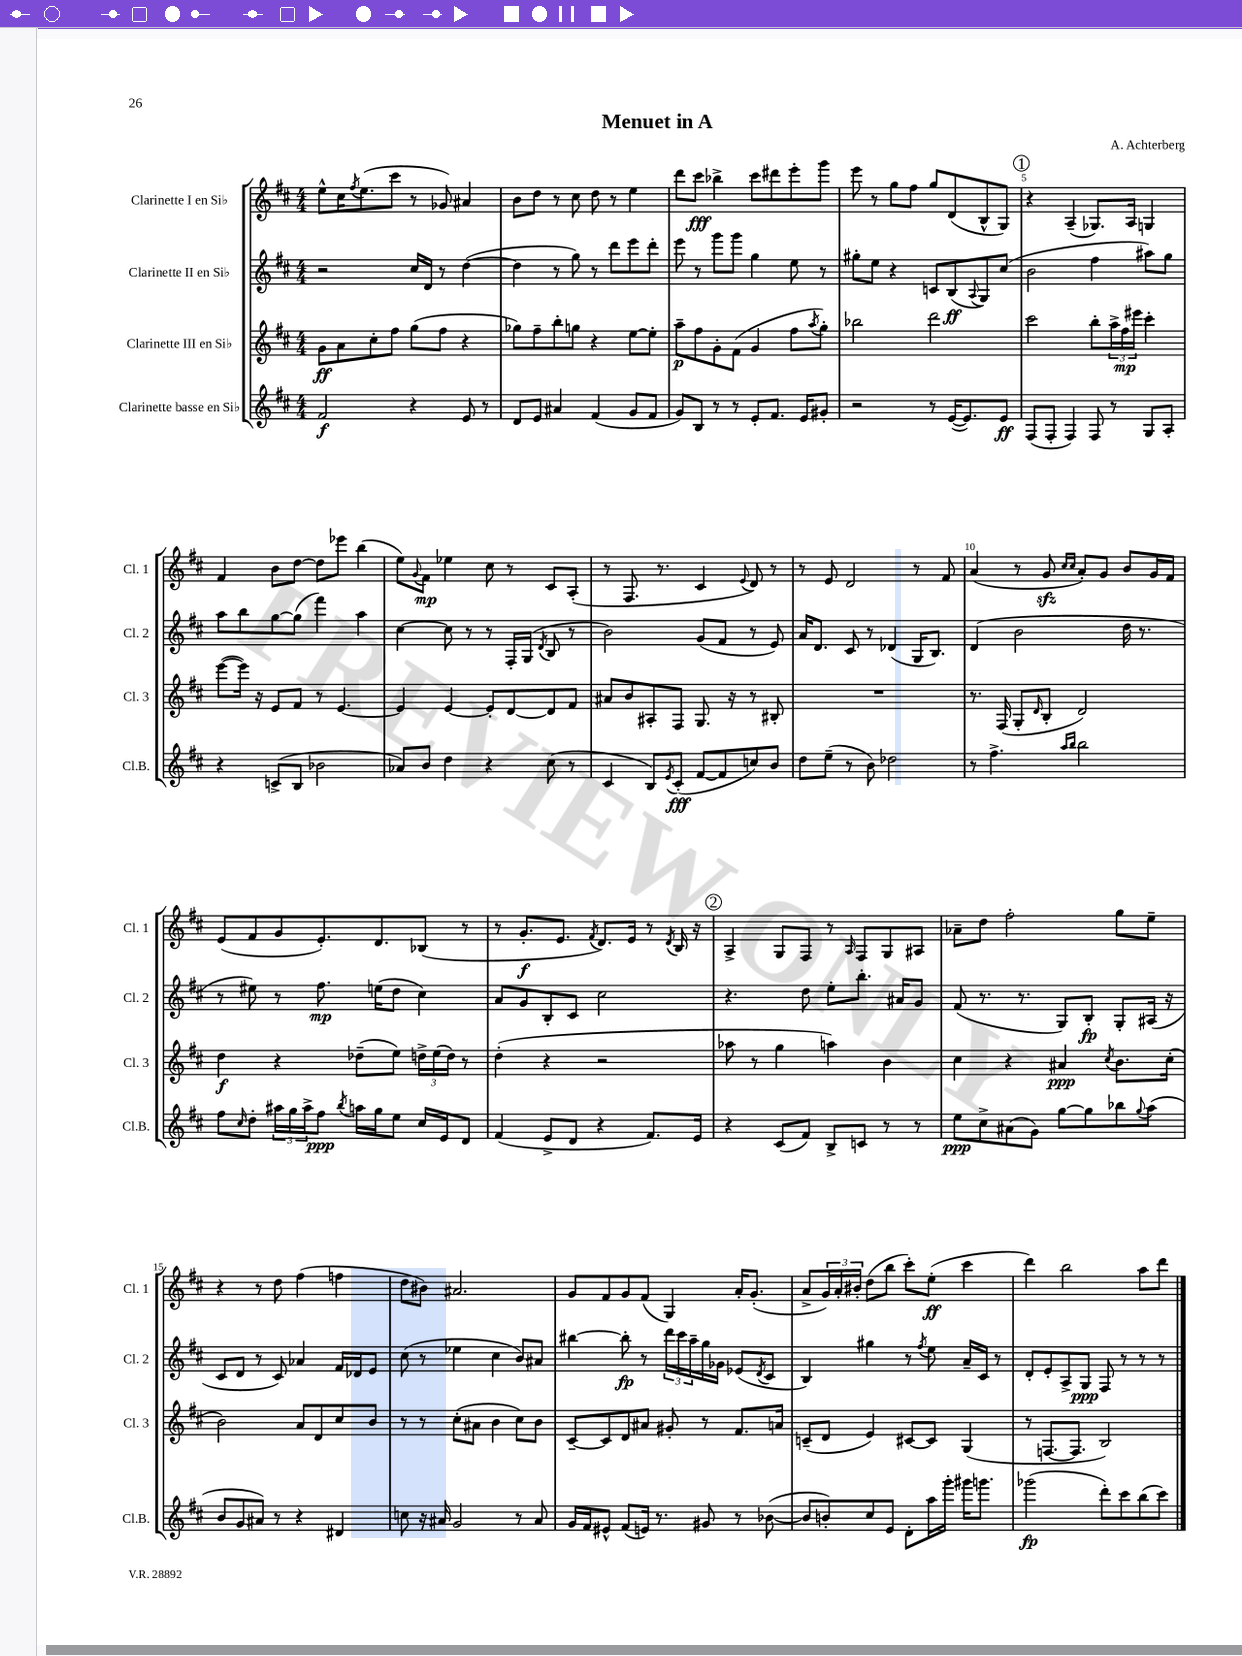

**kern	**dynam	**kern	**dynam	**kern	**dynam	**kern	**dynam
*part4	*part4	*part3	*part3	*part2	*part2	*part1	*part1
*staff4	*staff4	*staff3	*staff3	*staff2	*staff2	*staff1	*staff1
*I"Clarinette basse en Si♭	*	*I"Clarinette III en Si♭	*	*I"Clarinette II en Si♭	*	*I"Clarinette I en Si♭	*
*I'Cl.B.	*	*I'Cl. 3	*	*I'Cl. 2	*	*I'Cl. 1	*
*clefG2	*	*clefG2	*	*clefG2	*	*clefG2	*
*k[f#c#]	*	*k[f#c#]	*	*k[f#c#]	*	*k[f#c#]	*
*M4/4	*	*M4/4	*	*M4/4	*	*M4/4	*
=1	=1	=1	=1	=1	=1	=1	=1
2f#/	f	8g\L	ff	2r	.	8ee^^\L	.
.	.	8a\	.	.	.	16cc#\K	.
.	.	.	.	.	.	8qff#/	.
.	.	.	.	.	.	(8.ee\	.
.	.	8cc#'\	.	.	.	.	.
.	.	8ff#\J	.	.	.	8ccc#\J	.
4r	.	(8gg\L	.	16cc#/LL	.	8r	.
.	.	.	.	16d/JJ	.	.	.
.	.	8ff#\J	.	8r	.	8g-X/)	.
8e/	.	4r	.	([4dd\	.	4a#X/	.
8r	.	.	.	.	.	.	.
=2	=2	=2	=2	=2	=2	=2	=2
8d/L	.	8gg-X\L)	.	4dd\]	.	8b\L	.
8e/J	.	8ff#~\	.	.	.	8dd\J	.
4a#X/	.	8bb'\	.	8r	.	8r	.
.	.	8ggn\J	.	8gg\)	.	8cc#\	.
(4f#/	.	4r	.	8r	.	8dd\	.
.	.	.	.	8ddd\L	.	8r	.
8g/L	.	[8ee\L	.	8eee\	.	4ee\	.
8f#/J	.	8ee'\J]	.	8ddd'\J	.	.	.
=3	=3	=3	=3	=3	=3	=3	=3
8g/L)	.	8aa~\L	p	8eee\	.	8ddd\L	.
8B/J	.	8ff#\	.	8r	.	8ccc#\J	fff
8r	.	8g'\	.	8ggg\L	.	4bb-X^\	.
8r	.	(8f#\J	.	8ggg\J	.	.	.
8e'/L	.	4g/	.	4gg\	.	8ccc#\L	.
8.f#/J	.	.	.	.	.	8ddd#X\	.
.	.	8ff#\L	.	8ee\	.	8eee'\	.
16e/KL	.	.	.	.	.	.	.
.	.	8qaa/	.	.	.	.	.
8g#X'/J	.	8gg'\J)	.	8r	.	8ggg\J	.
=4	=4	=4	=4	=4	=4	=4	=4
2r	.	2bb-X\	.	8gg#X'\L	.	8eee\	.
.	.	.	.	8ee\J	.	8r	.
.	.	.	.	4r	.	8gg\L	.
.	.	.	.	.	.	8ff#\J	.
8r	.	2ddd\	.	8cn/L	.	8gg/L	.
([16e/KL	.	.	.	(8B/	ff	(8d/	.
8.e/])	.	.	.	.	.	.	.
.	.	.	.	8qqA/	.	.	.
.	.	.	.	8G/)	.	8B^^/	.
8e/J	ff	.	.	(8cc#/J	.	8G/J)	.
!!LO:REH:place=s1:t=1
=5	=5	=5	=5	=5	=5	=5	=5
(8F#/L	.	2ccc#\	.	2b\	.	4r	.
8F#'/J	.	.	.	.	.	.	.
4F#/)	.	.	.	.	.	(4A~/	.
8F#/	.	8bb'\L	.	4ff#\	.	8.G-X/L)	.
8r	.	24aa^\L	.	.	.	.	.
.	.	24ff#\	mp	.	.	.	.
.	.	.	.	.	.	16A/Jk	.
.	.	24eee#X\JJ	.	.	.	.	.
8G/L	.	4ccc#'\	.	8aa#X\L)	.	4Gn/	.
8A'/J	.	.	.	8gg\J	.	.	.
!!LO:LB:g=z
=6	=6	=6	=6	=6	=6	=6	=6
4r	.	([8eee\L	.	8aa\L	.	4f#/	.
.	.	16eee\Jk])	.	8bb\	.	.	.
.	.	16r	.	.	.	.	.
(8cn^/L	.	8e/L	.	[8gg\	.	8b\L	.
8B/J	.	8f#/J	.	(8gg\J]	.	[8dd\J	.
2b-X\	.	8r	.	4fff#\)	.	8dd\L]	.
.	.	[4.e/	.	.	.	8eee-X\J	.
.	.	.	.	4aa\	.	(4bb\	.
=7	=7	=7	=7	=7	=7	=7	=7
8a-X/L)	.	4e/]	.	[4cc#\	.	8ee\L)	.
.	.	.	.	.	.	8qqg/	.
8b/J	.	.	.	.	.	8f#\J	mp
4dd\	.	[4e/	.	8cc#\]	.	4ee-X\	.
.	.	.	.	8r	.	.	.
4r	.	8e'/L]	.	8r	.	8cc#\	.
.	.	[8d/	.	16F#'/LL	.	8r	.
.	.	.	.	(16G/JJ	.	.	.
.	.	.	.	8qd/	.	.	.
(8cc#\	.	8d/]	.	8B/	.	8c#/L	.
8r	.	8f#/J	.	8r	.	(8A'/J	.
=8	=8	=8	=8	=8	=8	=8	=8
4c#/	.	8a#X/L	.	2b\)	.	8r	.
.	.	8b/	.	.	.	8.F#/	.
8B/L)	.	8A#X'/	.	.	.	.	.
.	.	.	.	.	.	8.r	.
8qe/	.	.	.	.	.	.	.
(8c#'/J	fff	8F#/J	.	.	.	.	.
[8f#/L	.	8.G/	.	(8g/L	.	4c#/	.
8f#/]	.	.	.	8f#/J	.	.	.
.	.	16r	.	.	.	.	.
.	.	.	.	.	.	8qqe/	.
8ccn/)	.	8r	.	8r	.	8d/)	.
8b/J	.	8B#X'/	.	8e/)	.	8r	.
=9	=9	=9	=9	=9	=9	=9	=9
8dd\L	.	1r	.	16a/KL	.	8r	.
.	.	.	.	8.d/J	.	.	.
(8ee~\J	.	.	.	.	.	8e/	.
8r	.	.	.	8c#/	.	2d/	.
8b\)	.	.	.	8r	.	.	.
2dd-X\	.	.	.	(4d-X/	.	.	.
.	.	.	.	16G/KL	.	8r	.
.	.	.	.	8.B/J)	.	.	.
.	.	.	.	.	.	8f#/	.
=10	=10	=10	=10	=10	=10	=10	=10
8r	.	8.r	.	(4d/	.	(4a/	.
4.ff#^\	.	.	.	.	.	.	.
.	.	(16F#/	.	.	.	.	.
.	.	8G'/L	.	2b\	.	8r	.
.	.	16qqd/	.	.	.	.	.
.	.	8B'/J	.	.	.	8gzz/	.
16qqaa/LL	.	.	.	.	.	16qqcc#/LL	.
16qqbb/JJ	.	.	.	.	.	16qqcc#/JJ	.
2bb\	.	2d/)	.	.	.	8a'/L)	.
.	.	.	.	.	.	8g/J	.
.	.	.	.	16dd\	.	8b/L	.
.	.	.	.	8.r	.	.	.
.	.	.	.	.	.	16g/L	.
.	.	.	.	.	.	16f#/JJ	.
!!LO:LB:g=z
=11	=11	=11	=11	=11	=11	=11	=11
8ff#\L	.	4dd\	f	8r	.	(8e/L	.
16qqcc#/	.	.	.	.	.	.	.
8dd'\J	.	.	.	8ee#X\)	.	8f#/	.
24aa#X\LL	.	4r	.	8r	.	8g/	.
24gg\	.	.	.	.	.	.	.
24aa#^\J	.	.	.	.	.	.	.
8ff#\J	ppp	.	.	8.ff#\	mp	8.e'/)	.
8qbb/	.	.	.	.	.	.	.
16aan\LL	.	(8dd-X~\L	.	.	.	.	.
16gg\J	.	.	.	(16een\KL	.	8.d/	.
8ee\J	.	8ee\J)	.	8dd\J	.	.	.
16cc#/LL	.	24ddn^\LL	.	4cc#\)	.	(8B-X/J	.
.	.	(24ee\	.	.	.	.	.
16e/J	.	.	.	.	.	.	.
.	.	24dd\JJ)	.	.	.	.	.
8d/J	.	8r	.	.	.	8r	.
=12	=12	=12	=12	=12	=12	=12	=12
(4f#/	.	(4dd'\	.	8a/L	.	8r	.
.	.	.	.	8g/	.	8.g'/L	f
8e^/L	.	4r	.	8B'/	.	.	.
.	.	.	.	.	.	8.e/J	.
8d/J	.	.	.	8c#/J	.	.	.
.	.	.	.	.	.	8qf#/	.
4r	.	2r	.	2cc#\	.	8.d/L)	.
.	.	.	.	.	.	16e/Jk	.
8.f#/L)	.	.	.	.	.	8r	.
.	.	.	.	.	.	8qd/	.
.	.	.	.	.	.	16B/	.
16e/Jk	.	.	.	.	.	16r	.
!!LO:REH:place=s1:t=2
=13	=13	=13	=13	=13	=13	=13	=13
4r	.	8aa-X\	.	4.r	.	4A^/	.
.	.	8r	.	.	.	.	.
(8c#/L	.	4gg\	.	.	.	8G/L	.
8f#/J)	.	.	.	8dd\	.	8F#/J	.
8B^/L	.	4aan\)	.	8ee'\L	.	8r	.
.	.	.	.	.	.	16qqA/	.
8cn/J	.	.	.	8.bb'\J	.	8F#/L	.
8r	.	4b\	.	.	.	8G/	.
.	.	.	.	16a#X/KL	.	.	.
8r	.	.	.	8g/J	.	8A#X/J	.
=14	=14	=14	=14	=14	=14	=14	=14
8ee\L	ppp	4cc#\	.	(8f#/	.	8a-X~\L	.
8cc#^\	.	.	.	8.r	.	8dd\J	.
(8a#X\	.	4r	.	.	.	2ff#'\	.
.	.	.	.	8.r	.	.	.
8g\J)	.	.	.	.	.	.	.
[8gg\L	.	4a#X/	ppp	8G/L)	.	.	.
8gg\]	.	.	.	8B'/J	fp	.	.
.	.	8qcc#/	.	.	.	.	.
8bb-X\	.	8.b\L	.	8G'/L	.	8gg\L	.
8qqgg/	.	.	.	.	.	.	.
(8aa\J	.	.	.	(16A#X/Jk	.	8ee~\J	.
.	.	(16cc#'\Jk	.	16r	.	.	.
!!LO:LB:g=z
=15	=15	=15	=15	=15	=15	=15	=15
8b/L	.	2b\)	.	8c#/L	.	4r	.
8g/	.	.	.	8d/J	.	.	.
8a#X/J)	.	.	.	8r	.	8r	.
8r	.	.	.	8c#/)	.	8dd\	.
4r	.	8a/L	.	4a-X/	.	(4ff#\	.
.	.	8d/	.	.	.	.	.
4d#X/	.	8cc#/	.	16f#/LL	.	4ffn\	.
.	.	.	.	16d-X/J	.	.	.
.	.	8b/J	.	8e/J	.	.	.
=16	=16	=16	=16	=16	=16	=16	=16
8ccn\	.	8r	.	(8cc#\	.	8dd\L	.
16r	.	8r	.	8r	.	8b#X\J)	.
16a#X/	.	.	.	.	.	.	.
2g/	.	(8cc#'\L	.	4ee-X\	.	2.a#X/	.
.	.	8a#X\J	.	.	.	.	.
.	.	4b\	.	4cc#\	.	.	.
8r	.	8cc#\L)	.	8b/L)	.	.	.
8a#/	.	8b\J	.	8a#X/J	.	.	.
=17	=17	=17	=17	=17	=17	=17	=17
16g/LL	.	[8c#~/L	.	[4bb#X\	.	8g/L	.
16f#/J	.	.	.	.	.	.	.
8e#X^^/J	.	8c#/]	.	.	.	8f#/	.
(8f#/L	.	8d/	.	8bb#'\]	fp	8g/	.
16en/Jk)	.	8a#X/J	.	8r	.	(8f#/J	.
8.r	.	.	.	.	.	.	.
.	.	8g#X'/	.	24ddd\LL	.	4G/)	.
.	.	.	.	24ccc#\	.	.	.
.	.	.	.	24aa~\	.	.	.
8g#X/	.	8r	.	16gg\	.	.	.
.	.	.	.	16g-X\JJ	.	.	.
8r	.	8.f#/L	.	(8e-X/L	.	16a'/KL	.
.	.	.	.	.	.	(8.g'/J	.
.	.	.	.	8qd/	.	.	.
([8b-X\	.	.	.	8c#/J	.	.	.
.	.	16an/Jk	.	.	.	.	.
=18	=18	=18	=18	=18	=18	=18	=18
8b-/L]	.	(8cn~/L	.	4B/)	.	8a^/L	.
8bn'/)	.	8d/J	.	.	.	24g/L)	.
.	.	.	.	.	.	24a'/	.
.	.	.	.	.	.	24b#X'/JJ	.
8cc#/	.	4e/)	.	4gg#X\	.	(8dd\L	.
8e/J	.	.	.	.	.	8bb\J	.
8d'\L	.	[8c#X/L	.	8r	.	8ccc#'\L)	.
.	.	.	.	8qff#/	.	.	.
16aa\L	.	8c#/J]	.	8ee\	.	(8ee'\J	ff
16ggg'\JJ	.	.	.	.	.	.	.
16ggg#X\KL	.	(4G/	.	16a~/LL	.	4ccc#\	.
8.gggn\J	.	.	.	16c#/JJ	.	.	.
.	.	.	.	8r	.	.	.
=19	=19	=19	=19	=19	=19	=19	=19
(2ggg-X\	fp	8r	.	8d'/L	.	4ddd\)	.
.	.	[8.Fn/L	.	8e'/	.	.	.
.	.	.	.	8A^/	.	2bb\	.
.	.	8.F/J]	.	.	.	.	.
.	.	.	.	8G/J	ppp	.	.
8ddd'\L)	.	2B/)	.	8F#/	.	.	.
8ccc#\	.	.	.	8r	.	.	.
(8bb\	.	.	.	8r	.	8aa\L	.
8ccc#\J)	.	.	.	8r	.	8ddd\J	.
==	==	==	==	==	==	==	==
*-	*-	*-	*-	*-	*-	*-	*-
